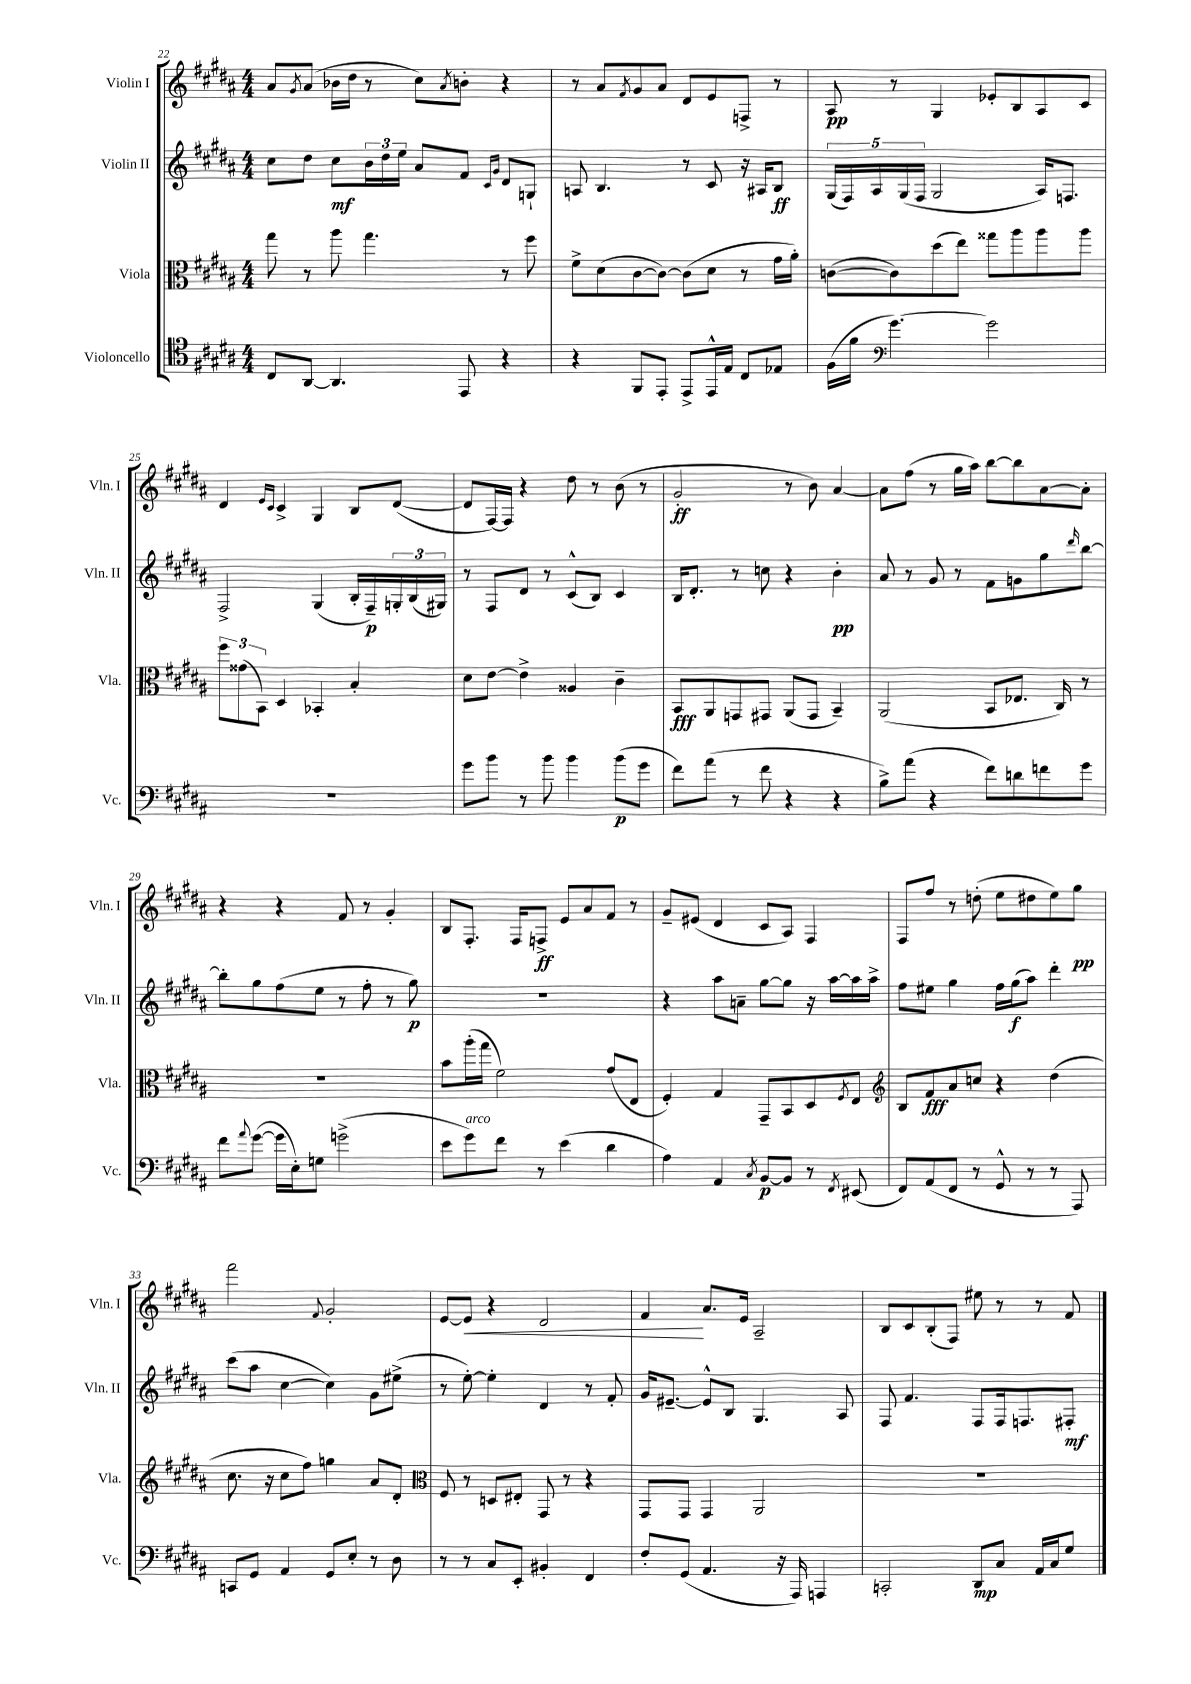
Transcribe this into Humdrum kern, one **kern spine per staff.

**kern	**kern	**kern	**kern
*staff4	*staff3	*staff2	*staff1
*clefC4	*clefC3	*clefG2	*clefG2
*k[f#c#g#d#a#]	*k[f#c#g#d#a#]	*k[f#c#g#d#a#]	*k[f#c#g#d#a#]
*M4/4	*M4/4	*M4/4	*M4/4
8C#	8gg#	8cc#	8a#
.	.	.	8qg#
[8AA#	8r	8dd#	(8a#
4.AA#]	8aa#	8cc#	16b-
.	.	.	16dd#
.	4.gg#	24b	8r
.	.	24dd#	.
.	.	24ee	.
.	.	8a#	8cc#)
.	.	.	8qa#
8EE	.	8f#	8b'
.	.	16qqc#	.
.	.	16qqg#	.
4r	8r	8d#	4r
.	8ff#	8G`	.
=	=	=	=
4r	8f#^	8A	8r
.	(8d#	4.B	8a#
.	.	.	8qf#
8FF#	[8c#	.	8g#
8EE'	8c#_)	.	8a#
8EE^	(8c#]	8r	8d#
16EE^^	8d#	8c#	8e
16E	.	.	.
8C#	8r	16r	8F^
.	.	16A#	.
8E-	16g#	8B	8r
.	16a#')	.	.
=	=	=	=
(16F#	([8c	(20G#	8A#
.	.	20F#)	.
16f#	.	.	.
.	.	20A#	.
*clefF4	*	*	*
[4.g#)	8c])	.	8r
.	.	(20G#	.
.	.	20F#	.
.	(8dd#	2G#	4G#
.	8ee)	.	.
2g#]	8gg##	.	8e-'
.	8aa#	.	8B
.	8aa#	16A#)	8A#
.	.	8.F	.
.	8aa#	.	8c#
=	=	=	=
1r	12ff#	2F#^	4d#
.	(12g##	.	.
.	12BB)	.	.
.	.	.	16qqe
.	.	.	16qqc#
.	4D#	.	4c#^
.	4BB-'	(4G#	4G#
.	4B'	16B'	8B
.	.	16F#~)	.
.	.	24G'	([8d#
.	.	(24B	.
.	.	24G#)	.
=	=	=	=
8g#	8d#	8r	8d#]
8b	[8e	8F#	[16F#)
.	.	.	16F#]
8r	4e^]	8d#	4r
8b	.	8r	.
4b	4A##	(8c#^^	8dd#
.	.	8B)	8r
(8b	4c#~	4c#	(8b
8g#	.	.	8r
=	=	=	=
8f#)	8BB	16B	2g#'
.	.	8.d#'	.
(8a#	8AA#	.	.
8r	8GG	8r	.
8f#	8GG#	8cc	.
4r	(8AA#	4r	8r
.	8GG#	.	8b)
4r	4BB~)	4b'	[4a#
=	=	=	=
8B^)	(2AA#	8a#	8a#]
(8a#	.	8r	(8ff#
4r	.	8g#	8r
.	.	8r	16gg#
.	.	.	16aa#)
8f#)	8BB	8f#	[8bb
8d	8.E-	8g	8bb]
8f	.	8gg#	[8a#
.	16C#)	.	.
.	.	16qqddd#	.
8g#	8r	[8bb	8a#']
=	=	=	=
8f#	1r	8bb']	4r
8qqa#	.	.	.
([8g#	.	8gg#	.
16g#]	.	(8ff#	4r
16E')	.	.	.
8G	.	8ee	.
(2g^	.	8r	8f#
.	.	8ff#'	8r
.	.	8r	4g#'
.	.	8gg#)	.
=	=	=	=
8e	8b	1r	8B
8g#)	(16aa#'	.	8.F#'
.	16gg#	.	.
8f#	2f#)	.	.
.	.	.	16F#
8r	.	.	8F^
(4e	.	.	8e
.	.	.	8a#
4d#	(8g#	.	8f#
.	8E	.	8r
=	=	=	=
4A#)	4F#')	4r	8g#~
.	.	.	(8e#
4AA#	4G#	8aa#	4d#
.	.	8a~	.
8qC#	.	.	.
[8BB	8GG#~	[8gg#	8c#
8BB]	8BB	8gg#]	8A#)
8r	8D#	16r	4F#
.	.	[16aa#	.
8qFF#	8qF#	.	.
(8EE#	8E	16aa#]	.
.	.	16aa#^	.
=	=	=	=
*	*clefG2	*	*
8FF#)	8B	8ff#	8F#
(8AA#	8f#	8ee#	8ff#
8FF#	8a#	4gg#	8r
8r	8cc	.	(8dd'
8GG#^^	4r	16ff#	8ee
.	.	(16gg#	.
8r	.	8aa#)	8dd#
8r	(4dd#	4ddd#'	8ee)
8AAA#)	.	.	8gg#
=	=	=	=
8CC	8.cc#	(8ccc#	2fff#
8GG#	.	8aa#	.
.	16r	.	.
4AA#	8cc#	[4cc#	.
.	8ff#)	.	.
.	.	.	8qqf#
8GG#	4gg	4cc#])	2g#'
8E'	.	.	.
8r	8a#	8g#	.
8D#	8d#'	(8ee#^	.
=	=	=	=
*	*clefC3	*	*
8r	8F#	8r	[8e
8r	8r	[8ee')	8e]
8C#	8D	4ee']	4r
8EE'	8E#'	.	.
4BB#'	8GG#	4d#	2d#
.	8r	.	.
4FF#	4r	8r	.
.	.	8f#'	.
=	=	=	=
8F#'	8GG#	16g#	4f#
.	.	[8.e#~	.
(8GG#	8GG#	.	.
4.AA#	4GG#	8e#^^]	8.a#
.	.	8B	.
.	.	.	16e
.	2AA#	4.G#	2A#~
16r	.	.	.
16AAA#)	.	.	.
4AAA	.	.	.
.	.	8A#	.
=	=	=	=
2CC'	1r	8F#	8B
.	.	4.f#	8c#
.	.	.	(8B'
.	.	.	8F#)
8DD#	.	8F#	8ee#
8C#	.	16F#	8r
.	.	8.F	.
16AA#	.	.	8r
16C#	.	.	.
8G#	.	8F#'	8f#
==	==	==	==
*-	*-	*-	*-
